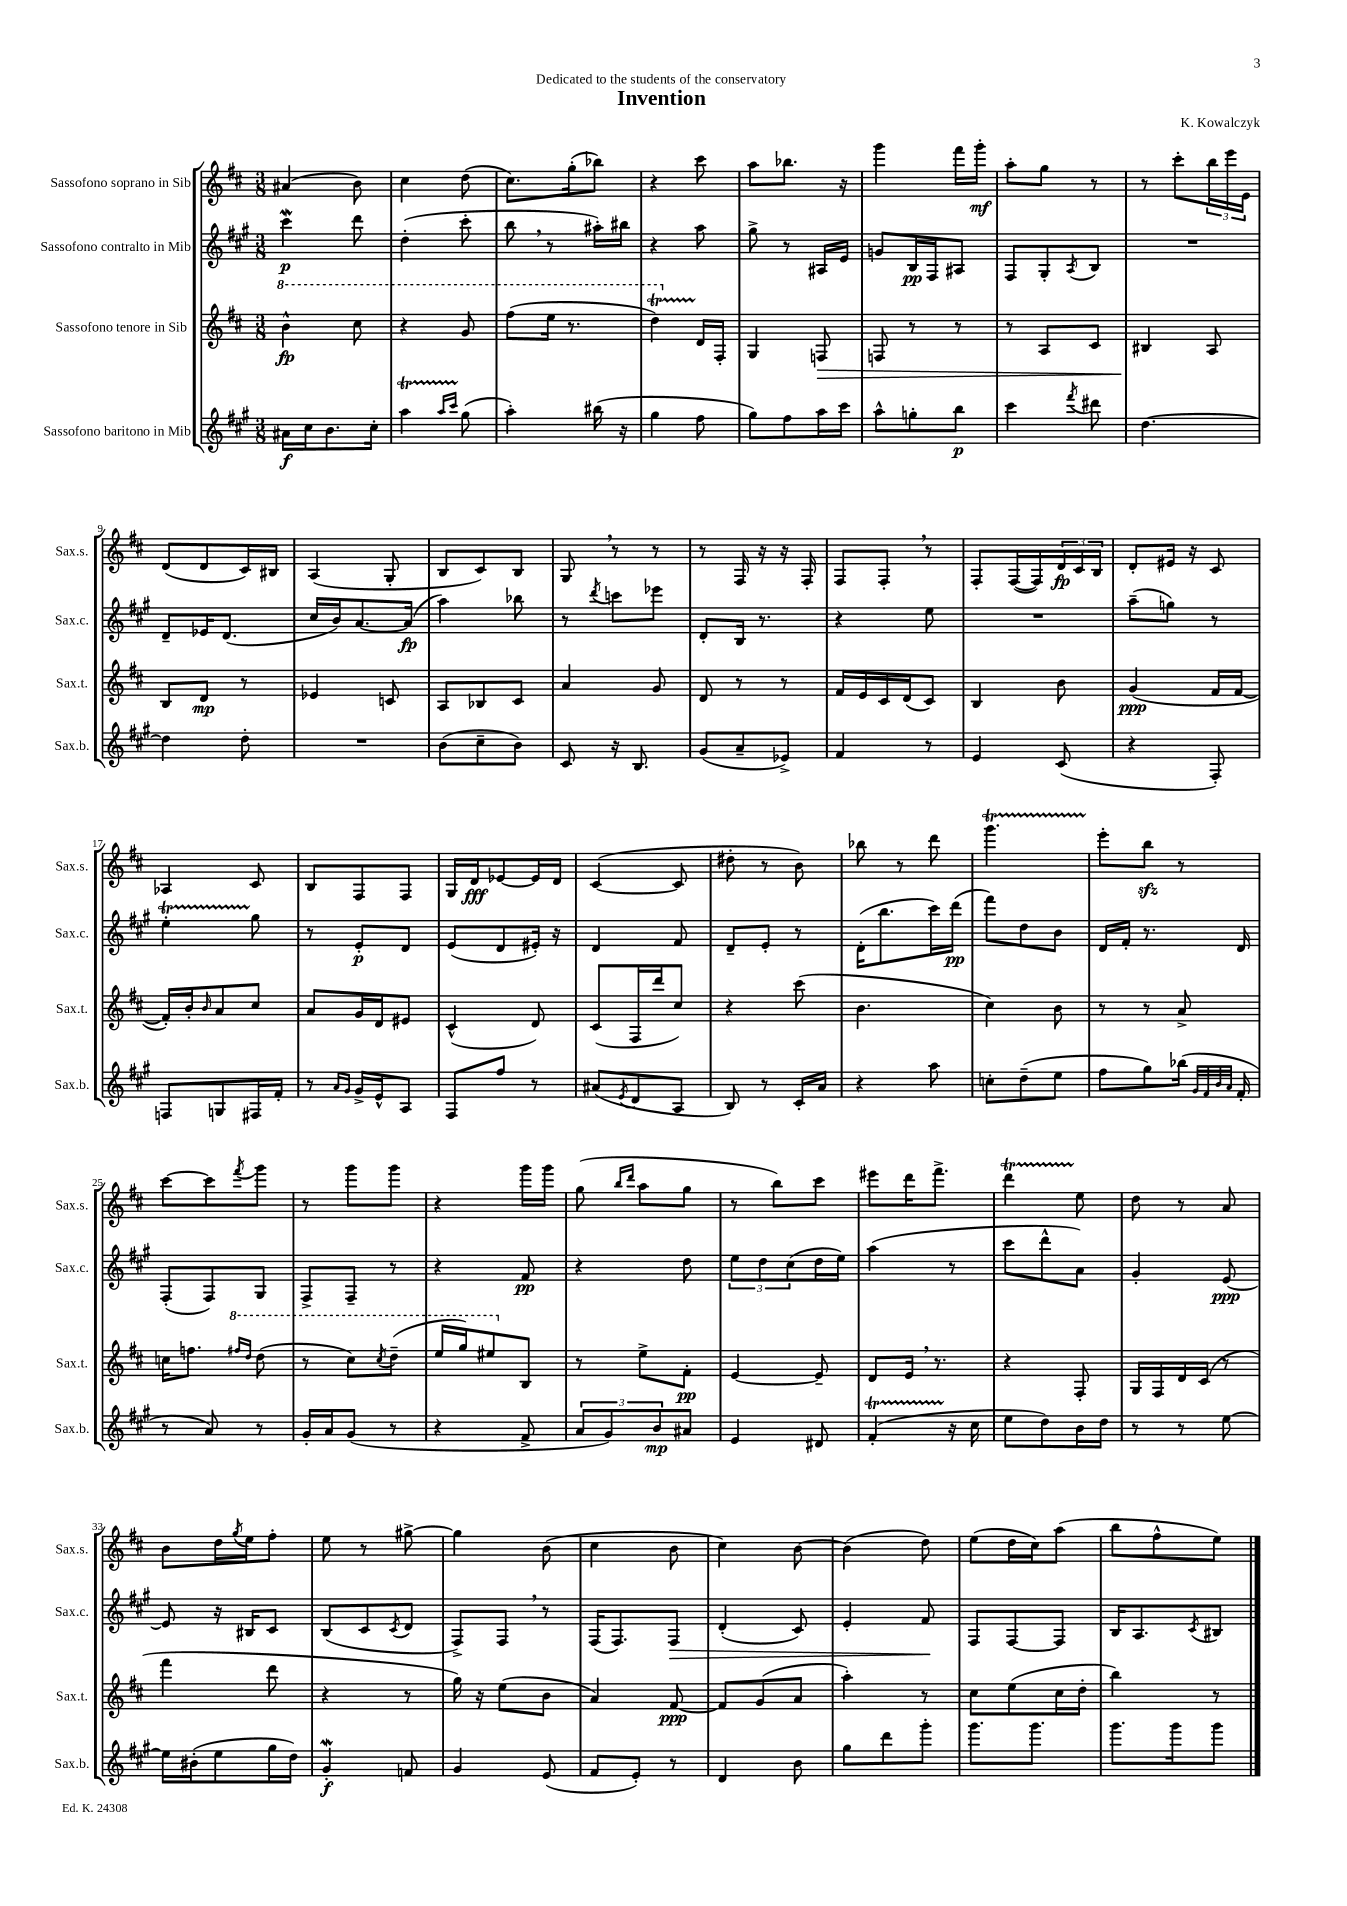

**kern	**kern	**kern	**kern
*staff4	*staff3	*staff2	*staff1
*clefG2	*clefG2	*clefG2	*clefG2
*k[f#c#g#]	*k[f#c#]	*k[f#c#g#]	*k[f#c#]
*M3/8	*M3/8	*M3/8	*M3/8
16a#\LL	4bb^^\	4ccc#\	(4a#/
16cc#\J	.	.	.
8.b\	.	.	.
.	8ccc#\	8ddd\	8b\)
16cc#'\Jk	.	.	.
=	=	=	=
4aa\	4r	(4dd'\	4cc#\
16qqaa/LL	.	.	.
16qqccc#/JJ	.	.	.
(8gg#\	8gg/	8ccc#'\	(8dd\
=	=	=	=
4aa'\)	(8fff#\L	8bb\	8.cc#\L)
.	16eee\Jk	8r	.
.	8.r	.	(16gg'\k
(16bb#\	.	16aa#'\LL)	8bb-\J)
16r	.	16bb#\JJ	.
=	=	=	=
4gg#\	4ddd\)	4r	4r
8ff#\	16d/LL	8aa\	8ccc#\
.	16F#'/JJ	.	.
=	=	=	=
8gg#\L)	4G/	8gg#^\	8aa\L
8ff#\	.	8r	8.bb-\J
16aa\L	8F/	16A#/LL	.
16ccc#\JJ	.	16e/JJ	16r
=	=	=	=
8aa^^\L	8F/	8g/L	4ggg\
8gg'\	8r	16B/L	.
.	.	16F#/J	.
8bb\J	8r	8A#/J	16fff#\LL
.	.	.	16ggg'\JJ
=	=	=	=
4ccc#\	8r	8F#/L	8aa'\L
.	8A/L	8G#'/	8gg\J
8qfff#/	.	8qA/	.
8ddd#\	8c#/J	8B/J	8r
=	=	=	=
[4.dd\	4B#/	4.r	8r
.	.	.	8ccc#'\L
.	8A/	.	24bb\L
.	.	.	24eee\
.	.	.	24e\JJ
=	=	=	=
4dd\]	8B/L	8d~/L	(8d/L
.	8d/J	16e-/K	8d/
.	.	(8.d/J	.
8dd'\	8r	.	16c#/L)
.	.	.	16B#/JJ
=	=	=	=
4.r	4e-/	16cc#/LL	(4A/
.	.	16b/J)	.
.	.	[8.a/	.
.	8c/	.	8G'/
.	.	(16a/]Jk	.
=	=	=	=
(8b\L	8A/L	4aa\)	8B/L
8cc#~\	8B-/	.	8c#/)
8b\J)	8c#/J	8bb-\	8B/J
=	=	=	=
8c#/	4a/	8r	8G/
.	.	8qddd/	.
16r	.	8ccc\L	8r
8.B/	.	.	.
.	8g/	8eee-\J	8r
=	=	=	=
(8g#/L	8d/	8d'/L	8r
8a~/	8r	16B/Jk	16F#/
.	.	8.r	16r
8e-^/J)	8r	.	16r
.	.	.	16F#'/
=	=	=	=
4f#/	16f#/LL	4r	8F#/L
.	16e/	.	.
.	16c#/	.	8F#'/J
.	(16d/J	.	.
8r	8c#/J)	8ee\	8r
=	=	=	=
4e/	4B/	4.r	8F#'/L
.	.	.	([16F#/L
.	.	.	16F#/])
(8c#/	8b\	.	24d/
.	.	.	24c#/
.	.	.	24B/JJ
=	=	=	=
4r	(4g/	(8aa~\L	8d'/L
.	.	8gg\J)	16e#/Jk
.	.	.	16r
8F#'/)	16f#/LL	8r	8c#/
.	[16f#/JJ	.	.
=	=	=	=
8F/L	16f#'/]LL)	4ee'\	4A-/
.	16b'/J	.	.
.	16qqb/	.	.
8G/	8a/	.	.
16F#/L	8cc#/J	8gg#\	8c#/
16f#'/JJ	.	.	.
=	=	=	=
8r	8a/L	8r	8B/L
16qqa/LL	.	.	.
16qqg#/JJ	.	.	.
16g#^/LL	16g/L	8e'/L	8F#/
16e^^/J	16d/J	.	.
8A/J	8e#/J	8d/J	8F#/J
=	=	=	=
8F#/L	(4c#^^/	(8e/L	16G/LL
.	.	.	16d/J
8ff#/J	.	8d/	[8e-/
8r	8d/)	16e#'/Jk)	16e-/]L
.	.	16r	16d/JJ
=	=	=	=
(8a#/L	(8c#/L	4d/	([4c#/
8qe/	.	.	.
8d/	16F#/L	.	.
.	16ddd/J	.	.
8A/J	8cc#/J)	8f#/	8c#/]
=	=	=	=
8B/)	4r	8d~/L	8dd#'\
8r	.	8e'/J	8r
16c#'/LL	(8ccc#\	8r	8b\)
16a/JJ	.	.	.
=	=	=	=
4r	4.b\	(16d'\LK	8bb-\
.	.	8.bb\	.
.	.	.	8r
8aa\	.	16ccc#\L)	8ddd\
.	.	(16ddd\JJ	.
=	=	=	=
8cc'\L	4cc#\)	8fff#\L)	4.ggg\
(8dd~\	.	8dd\	.
8ee\J	8b\	8b\J	.
=	=	=	=
8ff#\L	8r	16d/LL	8eee'\L
.	.	16f#'/JJ	.
8gg#\)	8r	8.r	8bb\J
(16bb-\Jk	8a^/	.	8r
32qqg#/LLL	.	.	.
32qqf#/	.	.	.
32qqb/	.	.	.
32qqa/JJJ	.	.	.
16f#'/	.	16d/	.
=	=	=	=
8r	16cc\LK	(8F#'/L	[8ccc#\L
.	8.ff\J	.	.
8a/)	.	8F#/)	8ccc#\]
.	16qqfff#/LL	.	.
.	16qqddd/JJ	.	8qfff#/
8r	(8ddd\	8G#/J	8ggg\J
=	=	=	=
16g#'/LL	8r	8F#^/L	8r
16a/J	.	.	.
(8g#/J	8ccc#\L)	8F#~/J	8ggg\L
.	8qccc#/	.	.
8r	(8ddd~\J	8r	8ggg\J
=	=	=	=
4r	16eee/LL	4r	4r
.	16ggg/J)	.	.
.	8eee#/	.	.
8f#^/	8B/J	8f#/	16ggg\LL
.	.	.	16ggg\JJ
=	=	=	=
12a/L	8r	4r	(8gg\
12g#/)	.	.	.
.	.	.	16qqbb/LL
.	.	.	16qqddd/JJ
.	8ee^\L	.	8aa\L
12b/	.	.	.
8a#/J	8f#'\J	8dd\	8gg\J
=	=	=	=
4e/	[4e/	12ee\L	8r
.	.	12dd\	.
.	.	.	8bb\L)
.	.	(12cc#\	.
8d#/	8e~/]	16dd\L	8ccc#\J
.	.	16ee\JJ)	.
=	=	=	=
(4f#'/	8d/L	(4aa\	8eee#\L
.	16e/Jk	.	16ddd\K
.	8.r	.	8.fff#^\J
16r	.	8r	.
16cc#\	.	.	.
=	=	=	=
8ee\L	4r	8ccc#\L	4ddd\
8dd\)	.	8ddd^^\	.
16b\L	8F#'/	8a\J)	8ee\
16dd\JJ	.	.	.
=	=	=	=
8r	16G/LL	4g#'/	8dd\
.	16F#/	.	.
8r	16d/	.	8r
.	(16c#/JJ	.	.
[8ee\	8r	[8e/	8a/
=	=	=	=
16ee\]LL	4fff#\	8e/]	8b\L
(16b#'\J	.	.	.
8ee\	.	16r	16dd\L
.	.	.	8qgg/
.	.	16B#/LK	16ee\J
16gg#\L	8ddd\	8c#/J	8ff#'\J
16dd\JJ)	.	.	.
=	=	=	=
4g#'/	4r	(8B/L	8ee\
.	.	8c#/	8r
.	.	8qc#/	.
8f/	8r	8d/J	[8gg#^\
=	=	=	=
4g#/	16gg\)	8F#^/L)	4gg#\]
.	16r	.	.
.	(8ee\L	8F#/J	.
(8e/	8b\J	8r	(8b\
=	=	=	=
8f#/L	4a/)	(16F#/LK	4cc#\
.	.	8.F#/)	.
8e'/J)	.	.	.
8r	[8f#/	8F#/J	8b\
=	=	=	=
4d/	8f#/]L	(4d'/	4cc#\)
.	(8g/	.	.
8b\	8a/J	8c#/)	[8b\
=	=	=	=
8gg#\L	4aa'\)	4e'/	(4b\]
8ddd\	.	.	.
8ggg#'\J	8r	8f#/	8dd\)
=	=	=	=
8.ggg#\L	8cc#\L	8F#/L	(8ee\L
.	(8ee\	[8F#/	16dd\L
8.ggg#\J	.	.	16cc#\J)
.	16cc#\L	8F#/]J	(8aa\J
.	16dd'\JJ	.	.
=	=	=	=
8.ggg#\L	4bb\)	16B/LK	8bb\L
.	.	8.A/	.
.	.	.	8ff#^^\
16ggg#\k	.	.	.
.	.	8qc#/	.
8ggg#\J	8r	8B#/J	8ee\J)
==	==	==	==
*-	*-	*-	*-
